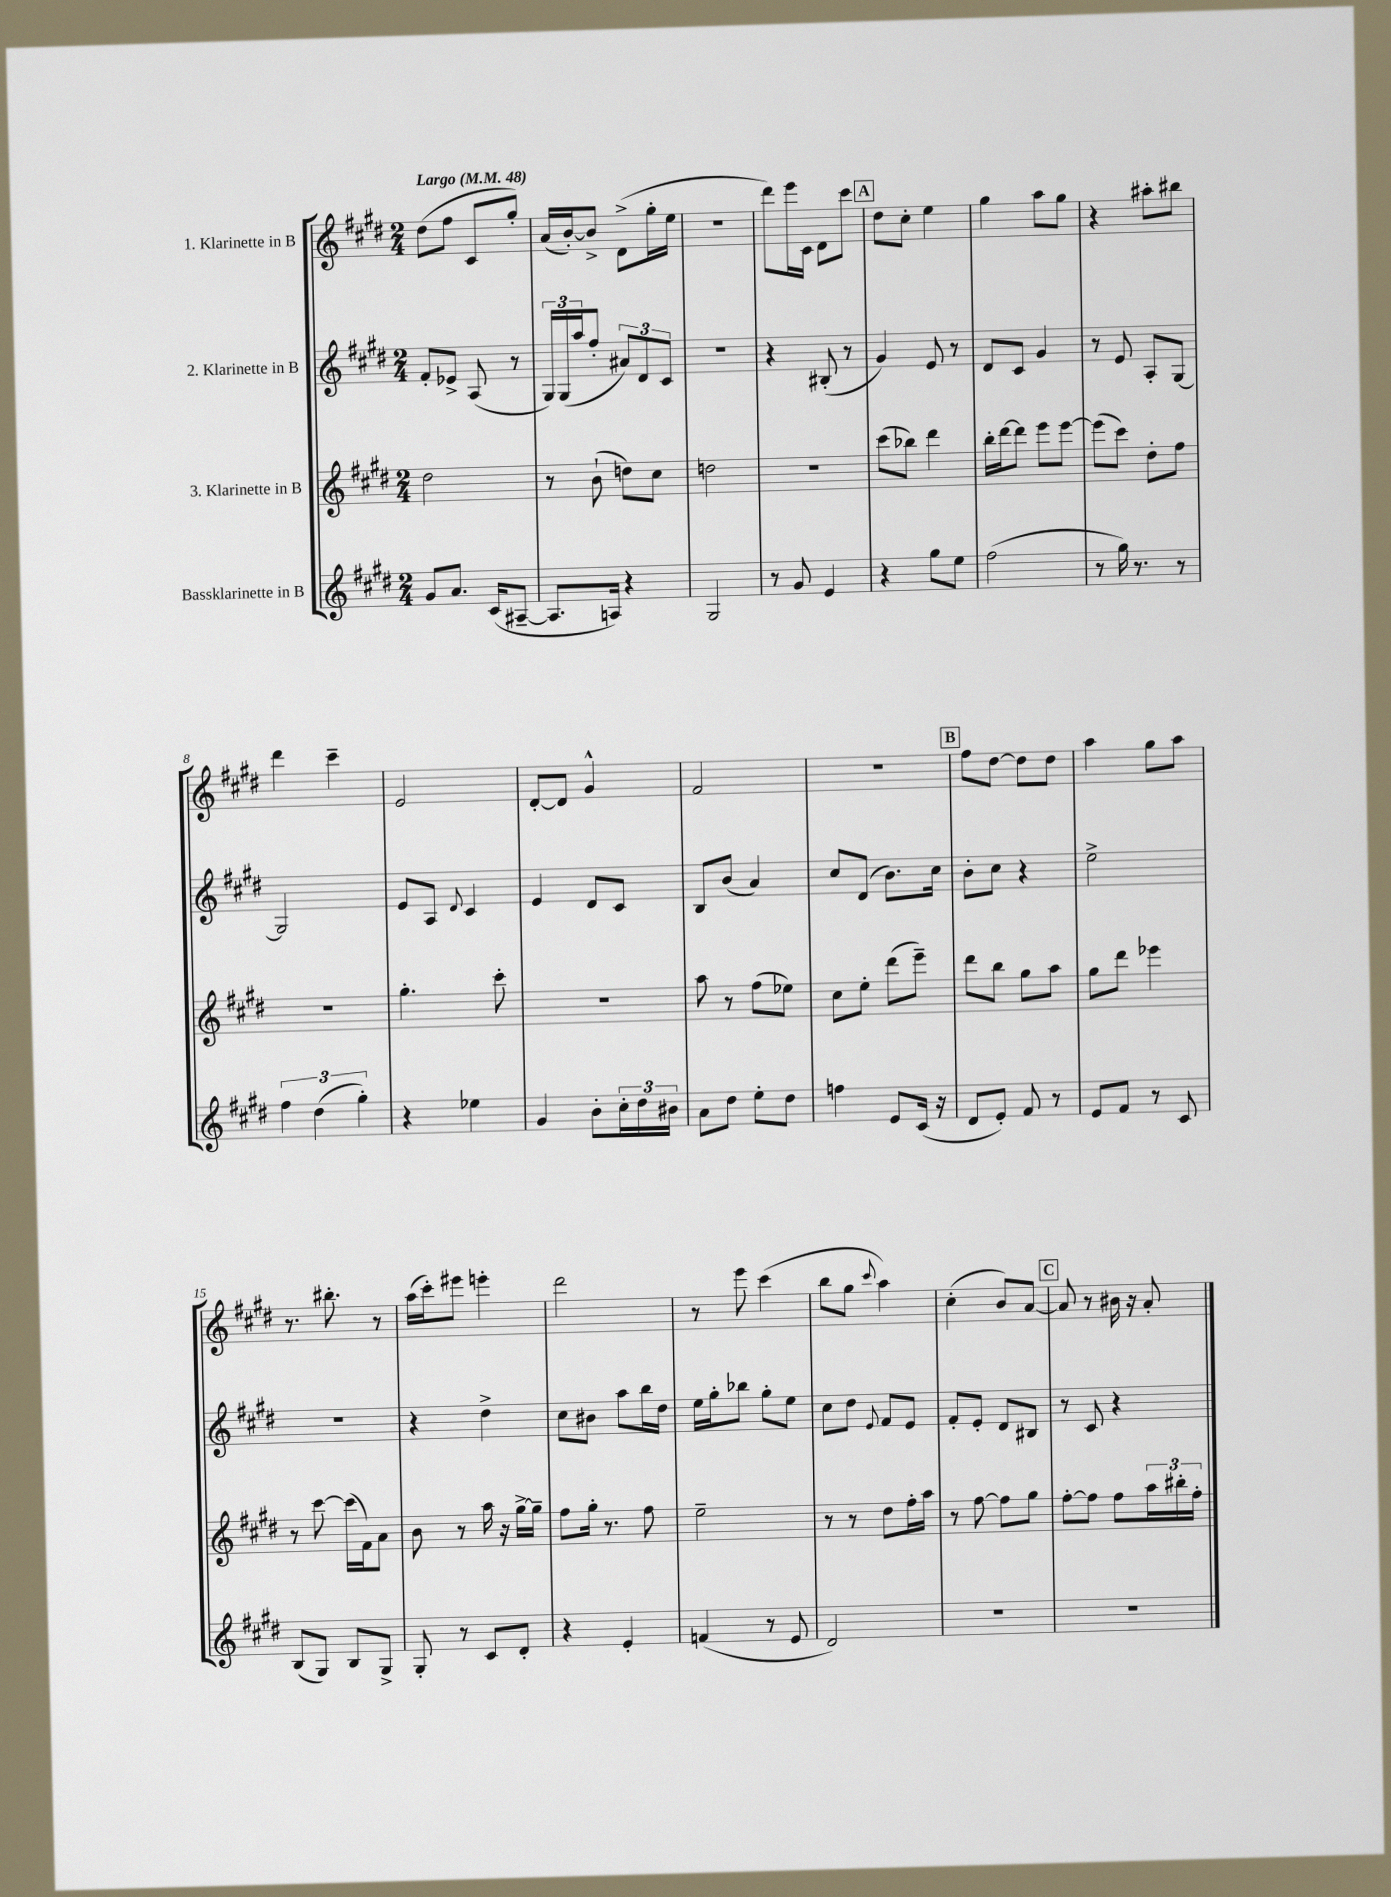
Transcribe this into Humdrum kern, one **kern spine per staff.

**kern	**kern	**kern	**kern
*staff4	*staff3	*staff2	*staff1
*clefG2	*clefG2	*clefG2	*clefG2
*k[f#c#g#d#]	*k[f#c#g#d#]	*k[f#c#g#d#]	*k[f#c#g#d#]
*M2/4	*M2/4	*M2/4	*M2/4
*MM48	*MM48	*MM48	*MM48
8g#	2dd#	8f#'	(8dd#
8.a	.	8e-^	8ff#
.	.	(8A	8c#
(16c#	.	.	.
[8A#~	.	8r	8gg#')
=	=	=	=
8.A#]	8r	24G#)	(16a
.	.	(24G#	.
.	.	.	[16b')
.	.	24aa	.
.	(8b`	8ff#'	8b^]
16A)	.	.	.
4r	8dd)	12a#)	(8d#^
.	.	12d#	.
.	8cc#	.	16gg#'
.	.	12c#	.
.	.	.	16ee
=	=	=	=
2G#	2dd	2r	2r
=	=	=	=
8r	2r	4r	8ddd#)
8g#	.	.	16eee
.	.	.	16c#
4e	.	(8B#'	8d#
.	.	8r	8ccc#
=	=	=	=
4r	(8ccc#	4g#)	8dd#
.	8bb-)	.	8cc#'
8gg#	4ddd#	8e	4ee
8ee	.	8r	.
=	=	=	=
(2ff#	16bb'	8d#	4gg#
.	[16ddd#	.	.
.	8ddd#]	8c#	.
.	8eee	4g#	8aa
.	[8eee	.	8gg#
=	=	=	=
8r	(8eee]	8r	4r
16gg#)	8ccc#)	8e	.
8.r	.	.	.
.	8dd#'	8A'	8aa#'
8r	8ff#	[8G#	8bb#
=	=	=	=
6ff#	2r	2G#]	4ddd#
(6dd#	.	.	.
.	.	.	4ccc#~
6gg#')	.	.	.
=	=	=	=
4r	4.gg#'	8e	2e
.	.	8A	.
.	.	8qqd#	.
4ee-	.	4c#	.
.	8ccc#'	.	.
=	=	=	=
4g#	2r	4e	[8d#'
.	.	.	8d#]
8b'	.	8d#	4g#^^
24cc#'	.	8c#	.
24dd#	.	.	.
24b#	.	.	.
=	=	=	=
8a	8aa	8B	2f#
8dd#	8r	(8b	.
8ee'	(8ff#	4a)	.
8dd#	8ee-)	.	.
=	=	=	=
4ff	8cc#	8cc#	2r
.	8ee'	(8d#	.
8e	(8ddd#	8.b)	.
(16c#	8eee~)	.	.
16r	.	16cc#	.
=	=	=	=
8d#	8ddd#	8b'	8ff#
8e')	8bb	8cc#	[8dd#
8f#	8gg#	4r	8dd#]
8r	8aa	.	8dd#
=	=	=	=
8e	8gg#	2ee^	4aa
8f#	8ddd#	.	.
8r	4eee-	.	8gg#
8c#	.	.	8aa
=	=	=	=
(8B	8r	2r	8.r
8G#)	[8ccc#	.	.
.	.	.	8.bb#'
8B	(16ccc#]	.	.
.	16f#)	.	.
8G#^	8a	.	8r
=	=	=	=
8G#'	8b	4r	(16aa
.	.	.	16ccc#')
8r	8r	.	8eee#
8c#	16aa	4dd#^	4eee'
.	16r	.	.
8d#'	[16gg#^	.	.
.	16gg#~]	.	.
=	=	=	=
4r	8ff#	8cc#	2ddd#
.	16gg#'	8b#	.
.	8.r	.	.
4e'	.	8aa	.
.	8ff#	16bb	.
.	.	16dd#	.
=	=	=	=
(4f	2ee~	16ee	8r
.	.	16gg#'	.
.	.	8bb-	8eee
8r	.	8gg#'	(4ccc#
8e	.	8ee	.
=	=	=	=
2d#)	8r	8cc#	8bb
.	8r	8dd#	8gg#
.	.	8qqe	8qqccc#
.	8dd#	8f#	4aa)
.	16ff#'	8e	.
.	16aa	.	.
=	=	=	=
2r	8r	8f#'	(4cc#'
.	[8ff#	8e'	.
.	8ff#]	8d#	8b)
.	8gg#	8B#	[8a
=	=	=	=
2r	[8ff#'	8r	8a]
.	8ff#]	8c#	8r
.	8ff#	4r	16b#
.	.	.	16r
.	24aa	.	8a'
.	24bb#'	.	.
.	24ff#'	.	.
==	==	==	==
*-	*-	*-	*-
